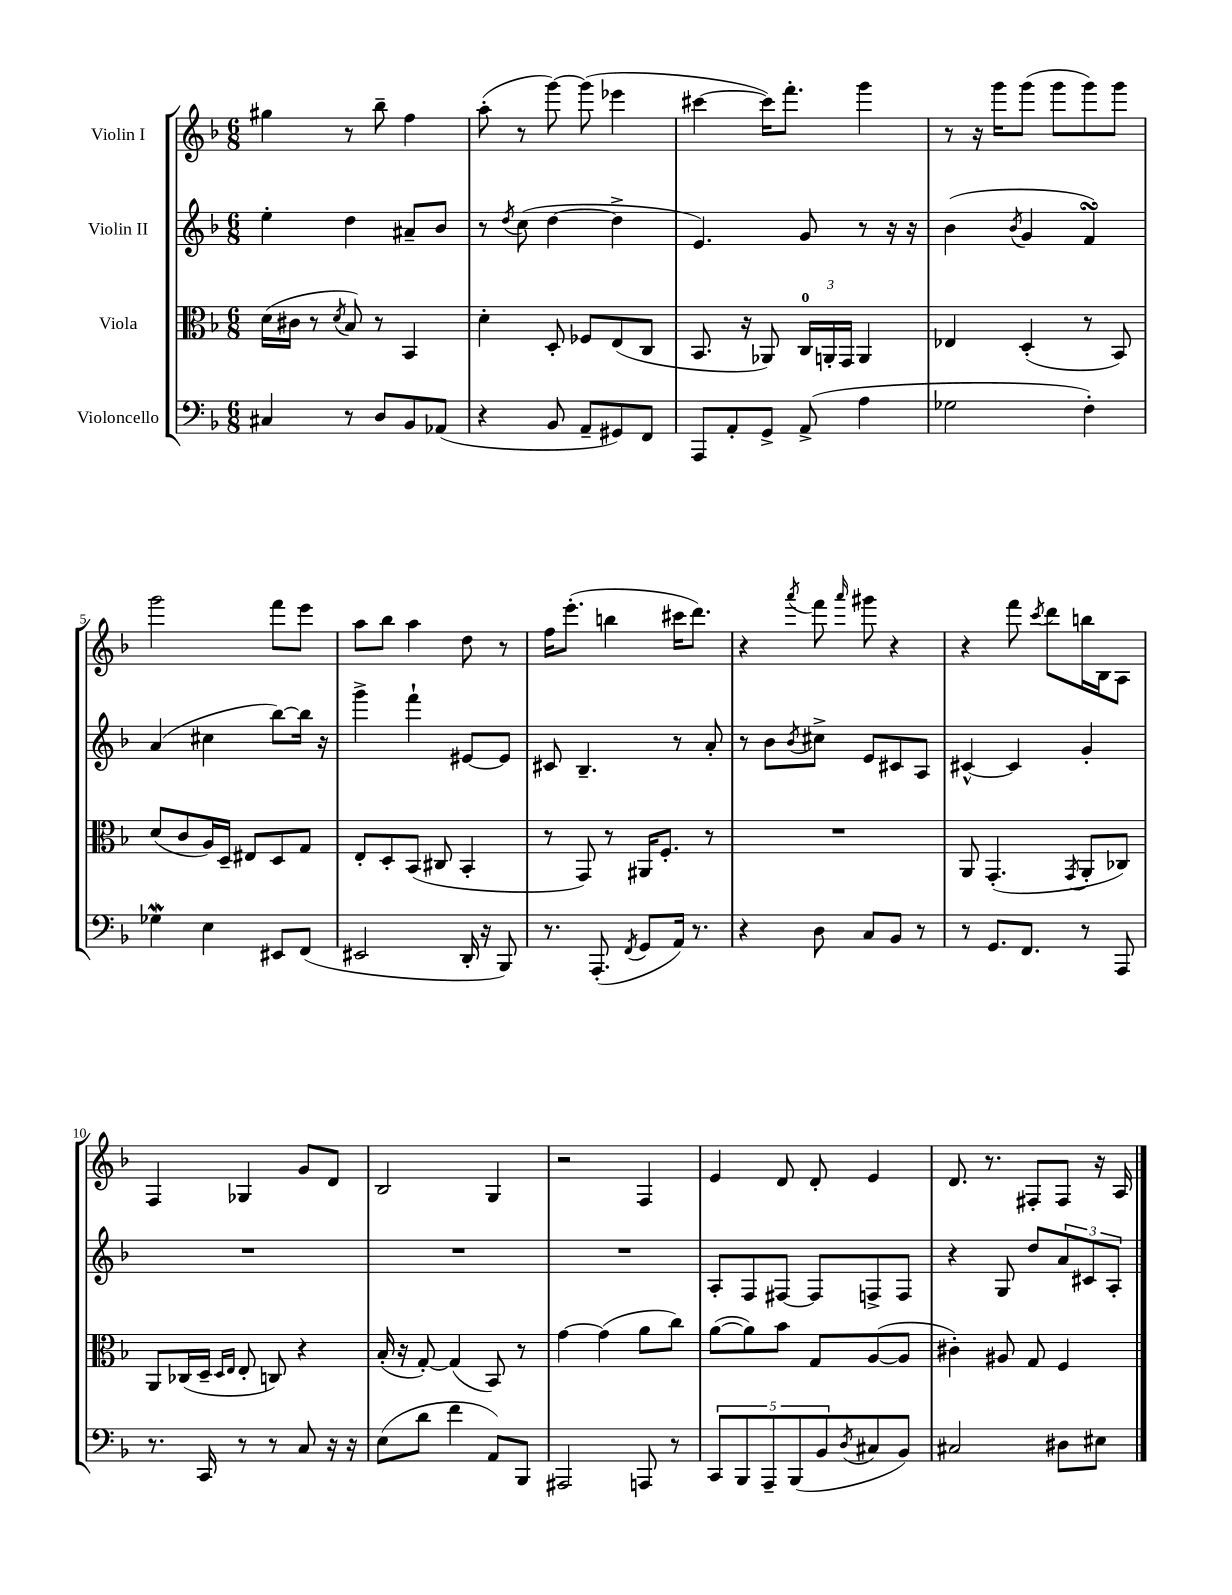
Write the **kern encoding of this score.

**kern	**kern	**kern	**kern
*staff4	*staff3	*staff2	*staff1
*clefF4	*clefC3	*clefG2	*clefG2
*k[b-]	*k[b-]	*k[b-]	*k[b-]
*M6/8	*M6/8	*M6/8	*M6/8
4C#	(16d	4ee'	4gg#
.	16c#	.	.
.	8r	.	.
.	8qd	.	.
8r	8B-)	4dd	8r
8D	8r	.	8bb-~
8BB-	4BB-	8a#~	4ff
(8AA-	.	8b-	.
=	=	=	=
4r	4d'	8r	(8aa'
.	.	8qdd	.
.	.	(8cc	8r
8BB-	8D'	[4dd	[8ggg)
8AA~	8F-	.	(8ggg]
8GG#)	(8E	4dd^]	4eee-
8FF	8C	.	.
=	=	=	=
8AAA	8.BB-	4.e)	[4ccc#
8AA'	.	.	.
.	16r	.	.
8GG^	8AA-)	.	16ccc#])
.	.	.	8.fff'
(8AA^	24C	8g	.
.	24AA'	.	.
.	24GG	.	.
4A	4AA	8r	4ggg
.	.	16r	.
.	.	16r	.
=	=	=	=
2G-	4E-	(4b-	8r
.	.	.	16r
.	.	.	16ggg
.	.	8qb-	.
.	(4D'	4g	(8ggg
.	.	.	8ggg
4F')	8r	4f)	8ggg)
.	8BB-)	.	8ggg
=	=	=	=
4G-	(8d	(4a	2ggg
.	8c	.	.
4E	16A)	4cc#	.
.	16D~	.	.
.	8E#	.	.
8EE#	8D	[8bb-)	8fff
(8FF	8G	16bb-]	8eee
.	.	16r	.
=	=	=	=
2EE#	8E'	4ggg^	8aa
.	8D'	.	8bb-
.	(8BB-	4fff`	4aa
.	8C#	.	.
16DD'	4BB-'	[8e#	8dd
16r	.	.	.
8BBB-)	.	8e#]	8r
=	=	=	=
8.r	8r	8c#	16ff
.	.	.	(8.eee'
.	8GG)	4.B-~	.
(8.AAA'	.	.	.
.	8r	.	4bb
8qFF	.	.	.
8GG	16AA#	.	.
.	8.F'	.	.
16AA)	.	8r	16ccc#
8.r	.	.	8.ddd)
.	8r	8a'	.
=	=	=	=
4r	2.r	8r	4r
.	.	8b-	.
.	.	8qb-	8qaaa
8D	.	8cc#^	8fff
.	.	.	16qqaaa
8C	.	8e	8ggg#
8BB-	.	8c#	4r
8r	.	8A	.
=	=	=	=
8r	8AA	[4c#^^	4r
8.GG	(4.GG'	.	.
.	.	4c#]	8fff
8.FF	.	.	.
.	.	.	8qccc
.	.	.	8ddd
.	8qGG	.	.
8r	8AA'	4g'	16bb
.	.	.	16B-
8AAA	8C-)	.	8A
=	=	=	=
8.r	8AA	2.r	4F
.	(16C-	.	.
16CC	16D~	.	.
.	16qqD	.	.
.	16qqE	.	.
8r	8E'	.	4G-
8r	8C)	.	.
8C	4r	.	8g
16r	.	.	8d
16r	.	.	.
=	=	=	=
(8E	(16B-'	2.r	2B-
.	16r	.	.
8d	[8G')	.	.
4f	(4G]	.	.
8AA)	8BB-)	.	4G
8BBB-	8r	.	.
=	=	=	=
2AAA#	[4g	2.r	2r
.	(4g]	.	.
8AAA	8a	.	4F
8r	8cc)	.	.
=	=	=	=
10CC	([8a	8A'	4e
10BBB-	.	.	.
.	8a])	8F	.
10AAA~	.	.	.
.	8b-	[8F#	8d
(10BBB-	.	.	.
.	8G	8F#]	8d'
10BB-	.	.	.
8qD	.	.	.
8C#	([8A	8F^	4e
8BB-)	8A]	8F	.
=	=	=	=
2C#	4c#')	4r	8.d
.	.	.	8.r
.	8A#	8G	.
.	8G	8dd	8F#'
8D#	4F	12a	8F#
.	.	12c#	.
8E#	.	.	16r
.	.	12A'	.
.	.	.	16A
==	==	==	==
*-	*-	*-	*-
